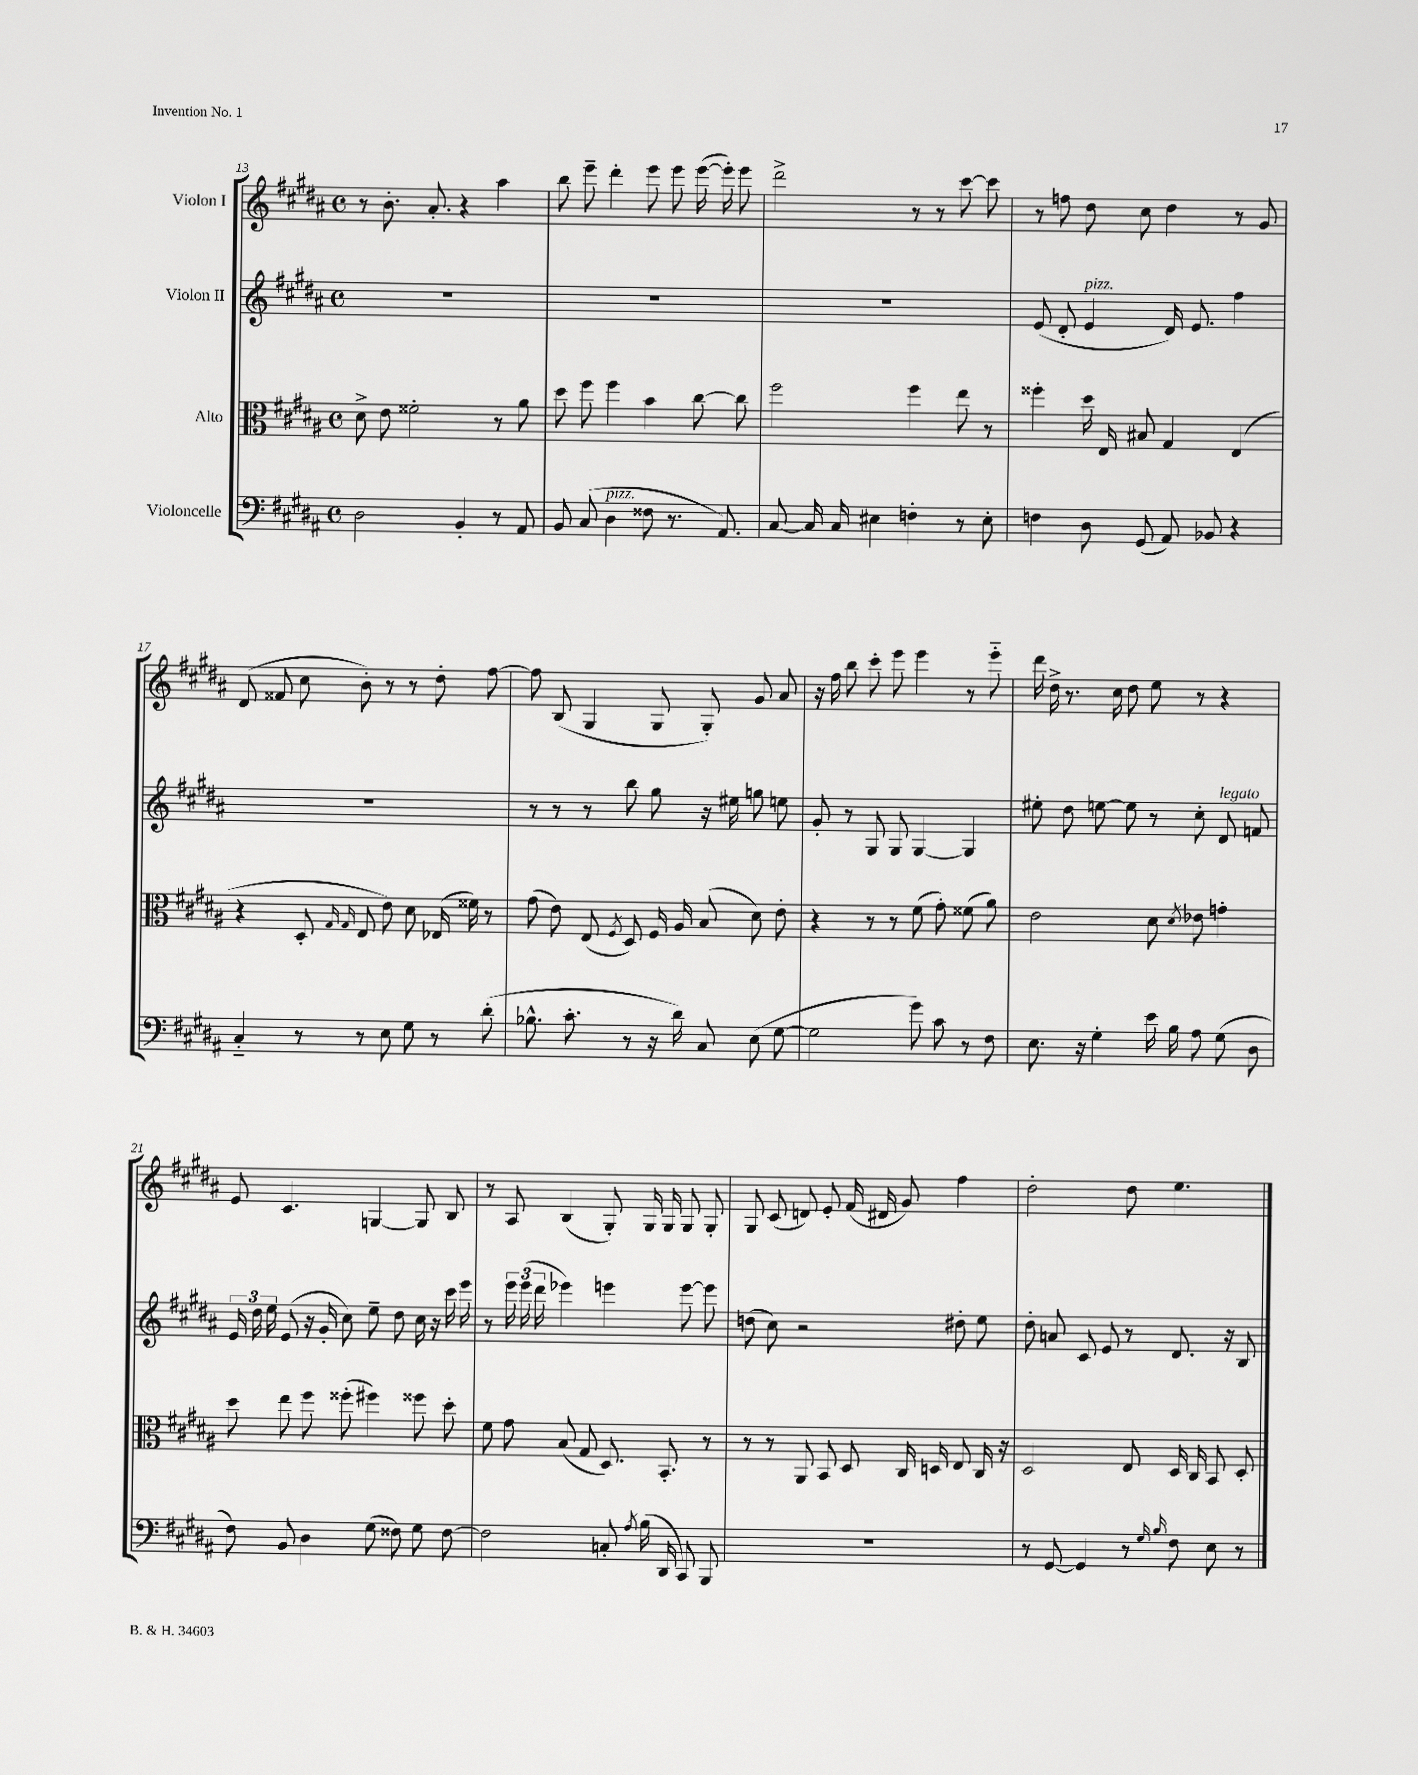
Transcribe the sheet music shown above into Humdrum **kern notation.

**kern	**kern	**kern	**kern
*staff4	*staff3	*staff2	*staff1
*clefF4	*clefC3	*clefG2	*clefG2
*k[f#c#g#d#a#]	*k[f#c#g#d#a#]	*k[f#c#g#d#a#]	*k[f#c#g#d#a#]
*M4/4	*M4/4	*M4/4	*M4/4
*met(c)	*met(c)	*met(c)	*met(c)
2D#	8d#^	1r	8r
.	8e	.	8.b'
.	2f##'	.	.
.	.	.	8.a#'
4BB'	.	.	4r
8r	8r	.	4aa#
8AA#	8a#	.	.
=	=	=	=
8BB	8dd#	1r	8bb
(8C#	8ff#	.	8eee~
4D#	4ff#	.	4ddd#'
8F##	4b	.	8eee
8.r	.	.	8eee
.	[8cc#	.	([16eee
8.AA#)	.	.	16eee'])
.	8cc#]	.	8eee
=	=	=	=
[8C#	2ff#	1r	2ddd#^
16C#]	.	.	.
16C#	.	.	.
4E#	.	.	.
4F'	4ff#	.	8r
.	.	.	8r
8r	8ee	.	[8ccc#
8E#'	8r	.	8ccc#]
=	=	=	=
4F	4ff##'	(8e	8r
.	.	8d#'	8ff
8D#	16dd#	4e	8dd#
.	16E	.	.
(8GG#	8B#	.	8cc#
8AA#)	4G#	16d#)	4dd#
.	.	8.e	.
8BB-	.	.	.
4r	(4E	4ff#	8r
.	.	.	8g#
=	=	=	=
4C#'~	4r	1r	(8d#
.	.	.	8f##
8r	8D#'	.	8cc#
.	16qqG#	.	.
.	16qqG#	.	.
8r	8E	.	8b')
8E	8e)	.	8r
8G#	8d#	.	8r
8r	(16E-	.	8dd#'
.	16f##)	.	.
(8d#'	8r	.	[8ff#
=	=	=	=
8.B-^^	(8g#	8r	8ff#]
.	8e)	8r	(8B
8.c#'	.	.	.
.	(8E	8r	4G#
.	8qF#	.	.
8r	8D#)	8bb	.
16r	16F#	8gg#	8G#
16d#)	16A#	.	.
8C#	(8B	16r	8G#')
.	.	16ee#	.
(8E	8d#)	8gg	8g#
[8G#	8e'	8ee	8a#
=	=	=	=
2G#]	4r	8g#'	16r
.	.	.	16ff#
.	.	8r	8bb
.	8r	8G#	8ccc#'
.	8r	8G#	8eee
8g#)	(8f#	[4G#	4eee
8c#	8g#')	.	.
8r	(8f##	4G#]	8r
8F#	8a#)	.	8eee'~
=	=	=	=
8.E	2e	8ee#'	16ddd#
.	.	.	16dd#^
.	.	8dd#	8.r
16r	.	.	.
4G#'	.	[8ee	.
.	.	.	16cc#
.	.	8ee]	8dd#
16e	8d#	8r	8ee
16B	.	.	.
.	8qd#	.	.
8A#	8e-	8cc#'	8r
(8G#	4g'	8d#	4r
8D#	.	8f	.
=	=	=	=
8F#)	8dd#	24e	8e
.	.	24dd#	.
.	.	24ee	.
8BB	8ee	(8e	4.c#
4D#	8ff#	16r	.
.	.	16g#'	.
.	(8ff##'	8cc#)	.
(8G#	4ff#)	8ee~	[4G
8F##)	.	8dd#	.
8G#	8ff##	16cc#	8G]
.	.	16r	.
[8F##	8dd#'	16ccc#	8B
.	.	16eee	.
=	=	=	=
2F##]	8f#	8r	8r
.	8g#	24eee	8A#
.	.	(24eee	.
.	.	24ddd#	.
.	(8B	4eee-)	(4B
.	8G#	.	.
8C'	8.D#)	4eee	8G#')
8qA#	.	.	.
(16B	.	.	16G#
16DD#	8.BB'	.	16G#
8CC#)	.	[8eee	8G#
8BBB	8r	8eee]	8G#'
=	=	=	=
1r	8r	(8dd	8G#
.	8r	8cc#)	(8c#
.	8AA#	2r	8d)
.	8BB	.	8e'
.	8D#	.	(16f#
.	.	.	16d#
.	16C#	.	8g#)
.	16D	.	.
.	8E	8dd#'	4ff#
.	16C#	8ee	.
.	16r	.	.
=	=	=	=
8r	2D#	8dd#'	2dd#'
[8GG#	.	8a	.
4GG#]	.	8c#	.
.	.	8e	.
8r	8E	8r	8dd#
16qqG#	.	.	.
16qqB	.	.	.
8F#	16D#	8.d#	4.ee
.	16C#	.	.
8E	8BB	.	.
.	.	16r	.
8r	8D#'	8B	.
==	==	==	==
*-	*-	*-	*-
